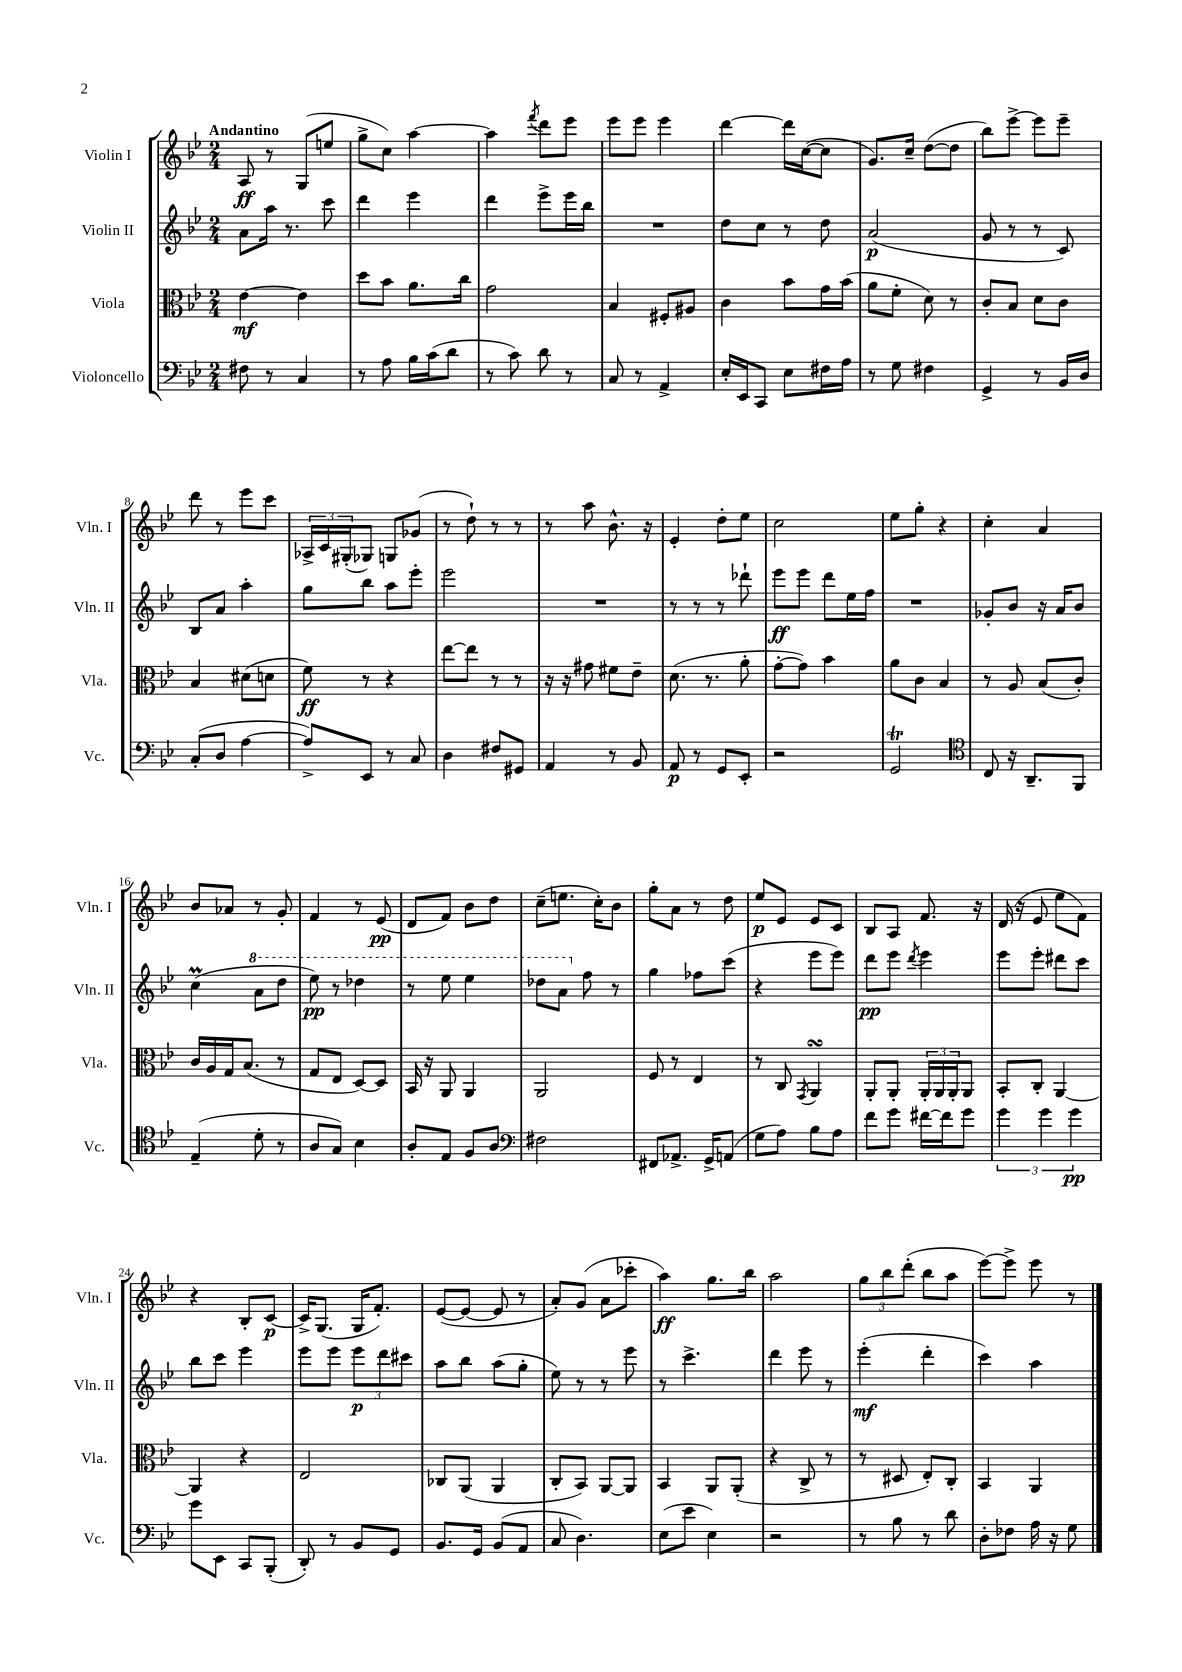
<<
\new StaffGroup <<
\new Staff = "s0" \with { instrumentName = "Violin I" shortInstrumentName = "Vln. I" } {
    \clef treble \key bes \major \numericTimeSignature \time 2/4 \tempo "Andantino"
    a8\ff r8 g8( e''8 |
    g''8-> c''8) a''4~ |
    a''4 \acciaccatura { f'''8 } d'''8 ees'''8 |
    ees'''8 ees'''8 ees'''4 |
    d'''4~ d'''16 c''16~( c''8 |
    g'8.) c''16-- d''8~( d''8 |
    bes''8) ees'''8~-> ees'''8 ees'''8-- |
    d'''8 r8 ees'''8 c'''8 |
    \tuplet 3/2 { aes16-> c'16 gis16-.( } ges8) g8 ges'8( |
    r8 d''8-!) r8 r8 |
    r8 a''8 bes'8.-^ r16 |
    ees'4-. d''8-. ees''8 |
    c''2 |
    ees''8 g''8-. r4 |
    c''4-. a'4 |
    bes'8 aes'8 r8 g'8-. |
    f'4 r8 ees'8\pp( |
    d'8 f'8) bes'8 d''8 |
    c''8--( e''8. c''16-.) bes'8 |
    g''8-. a'8 r8 d''8 |
    ees''8\p ees'8 ees'8 c'8 |
    bes8 a8 f'8. r16 |
    d'16( r16 ees'8 ees''8 f'8) |
    r4 bes8-. c'8~\p |
    c'16-> g8.( g16 f'8.-.) |
    ees'8~( ees'8~ ees'8 r8 |
    a'8-.) g'8( a'8 ces'''8-. |
    a''4\ff) g''8. bes''16 |
    a''2 |
    \tuplet 3/2 { g''8 bes''8 d'''8-.( } bes''8 a''8 |
    ees'''8~) ees'''8-> ees'''8 r8 \bar "|." |
}
\new Staff = "s1" \with { instrumentName = "Violin II" shortInstrumentName = "Vln. II" } {
    \clef treble \key bes \major \numericTimeSignature \time 2/4
    a'8 a''16 r8. c'''8 |
    d'''4 ees'''4 |
    d'''4 ees'''8-> ees'''16 bes''16 |
    R2 |
    d''8 c''8 r8 d''8 |
    a'2\p( |
    g'8 r8 r8 c'8) |
    bes8 a'8 a''4-. |
    g''8 bes''8 a''8 ees'''8-. |
    ees'''2 |
    R2 |
    r8 r8 r8 des'''8-! |
    ees'''8\ff ees'''8 d'''8 ees''16 f''16 |
    R2 |
    ges'8-. bes'8 r16 a'16 bes'8 |
    c''4\prall( \ottava #1 a''8 d'''8 |
    ees'''8\pp) r8 des'''4 |
    r8 ees'''8 ees'''4 |
    des'''8 a''8 \ottava #0 f''8 r8 |
    g''4 fes''8 c'''8( |
    r4 ees'''8 ees'''8) |
    d'''8\pp ees'''8 \acciaccatura { d'''8 } ees'''4 |
    ees'''8 ees'''8-. dis'''8 c'''8 |
    bes''8 c'''8 ees'''4 |
    ees'''8 ees'''8 \tuplet 3/2 { ees'''8\p d'''8 cis'''8 } |
    a''8 bes''8 a''8( g''8-. |
    ees''8) r8 r8 ees'''8 |
    r8 c'''4.-> |
    d'''4 ees'''8 r8 |
    ees'''4-.\mf( d'''4-. |
    c'''4) a''4 \bar "|." |
}
\new Staff = "s2" \with { instrumentName = "Viola" shortInstrumentName = "Vla." } {
    \clef alto \key bes \major \numericTimeSignature \time 2/4
    ees'4~\mf ees'4 |
    d''8 bes'8 a'8. c''16 |
    g'2 |
    bes4 fis8-. ais8 |
    c'4 bes'8 g'16 bes'16( |
    a'8 f'8-. d'8) r8 |
    c'8-. bes8 d'8 c'8 |
    bes4 dis'8( d'8 |
    f'8\ff) r8 r4 |
    ees''8~ ees''8 r8 r8 |
    r16 r16 gis'8 fis'8 ees'8-- |
    d'8.( r8. a'8-. |
    g'8~-. g'8) bes'4 |
    a'8 c'8 bes4 |
    r8 a8 bes8( c'8-.) |
    c'16 a16 g16 bes8.( r8 |
    g8 ees8 d8~) d8 |
    bes,16 r16 a,8 a,4 |
    a,2 |
    f8 r8 ees4 |
    r8 c8 \acciaccatura { g,8 } a,4\turn |
    a,8-. a,8-. \tuplet 3/2 { a,16-. a,16 a,16-. } a,8 |
    bes,8-. c8-. a,4~ |
    a,4 r4 |
    ees2 |
    ces8 a,8( a,4 |
    c8-. bes,8) a,8~ a,8 |
    bes,4 a,8 a,8-.( |
    r4 c8-> r8 |
    r8 dis8 ees8-.) c8-. |
    bes,4 a,4 \bar "|." |
}
\new Staff = "s3" \with { instrumentName = "Violoncello" shortInstrumentName = "Vc." } {
    \clef bass \key bes \major \numericTimeSignature \time 2/4
    fis8 r8 c4 |
    r8 a8 bes16 c'16( d'8 |
    r8 c'8) d'8 r8 |
    c8 r8 a,4-> |
    ees16-. ees,16 c,8 ees8 fis16 a16 |
    r8 g8 fis4 |
    g,4-> r8 bes,16 d16 |
    c8-.( d8 a4~ |
    a8->) ees,8 r8 c8 |
    d4 fis8 gis,8 |
    a,4 r8 bes,8 |
    a,8\p r8 g,8 ees,8-. |
    r2 |
    g,2\trill |
    \clef tenor c8 r16 a,8.-- f,8 |
    ees4--( d'8-. r8 |
    a8 g8) bes4 |
    a8-. ees8 f8 a8 |
    \clef bass fis2 |
    fis,8 aes,8.-> g,16-> a,8( |
    g8 a8) bes8 a8 |
    f'8 g'8 fis'16~ fis'16 g'8 |
    \tuplet 3/2 { g'4 g'4 g'4\pp } |
    g'8 ees,8 c,8 bes,,8-.( |
    d,8-.) r8 bes,8 g,8 |
    bes,8. g,16 bes,8( a,8 |
    c8 d4.) |
    ees8( ees'8 ees4) |
    r2 |
    r8 bes8 r8 d'8 |
    d8-. fes8 a16 r16 g8 \bar "|." |
}
>>
>>
